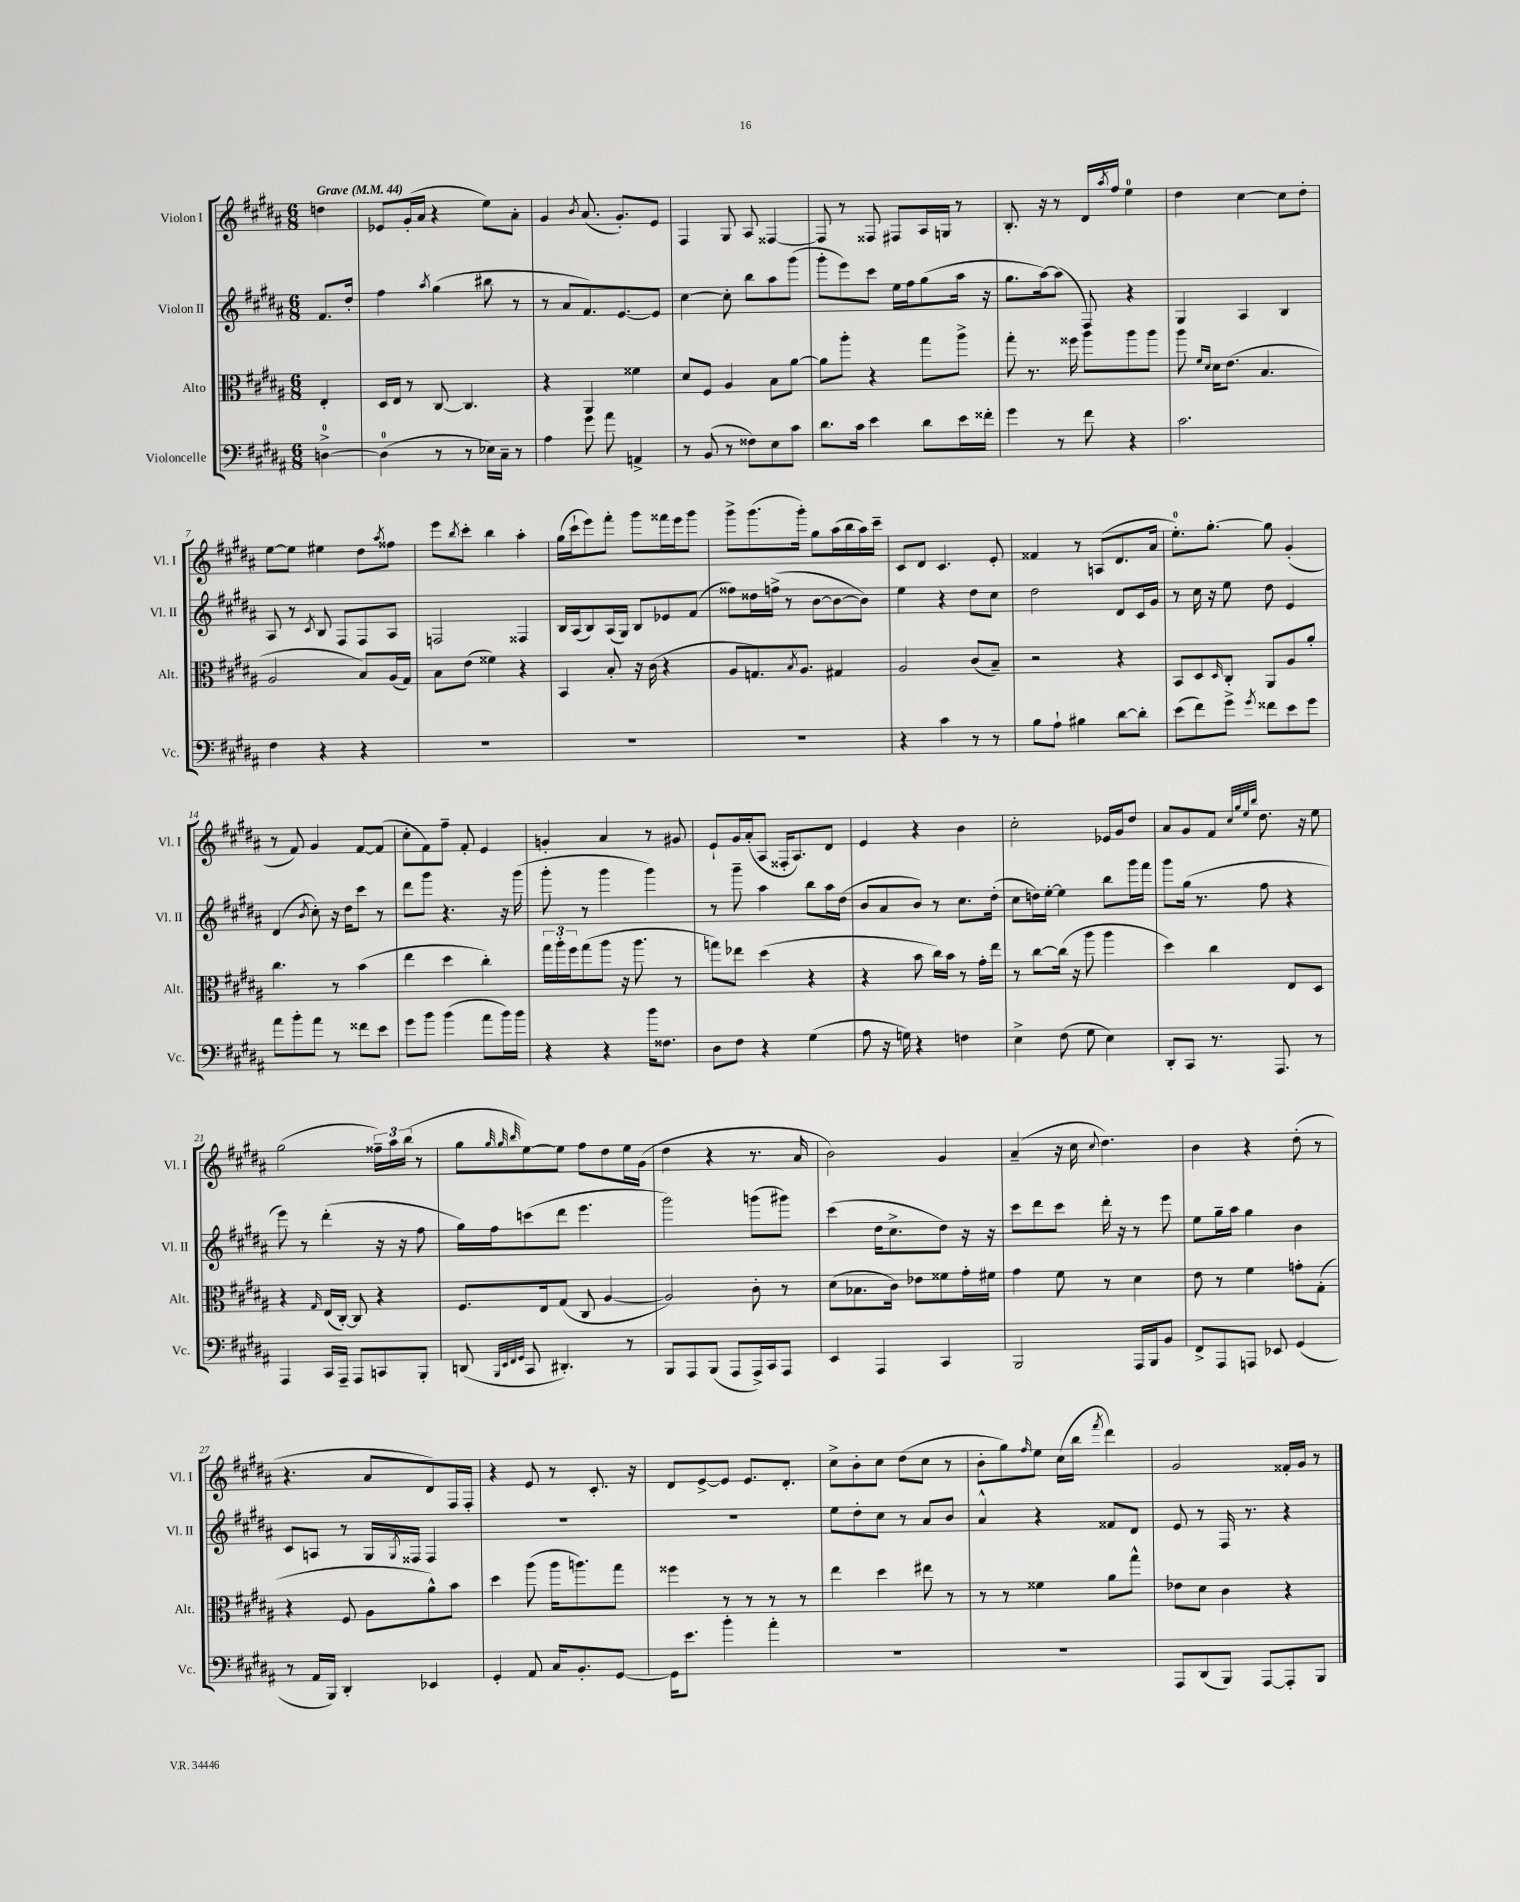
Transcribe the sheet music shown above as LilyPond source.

<<
\new StaffGroup <<
\new Staff = "s0" \with { instrumentName = "Violon I" shortInstrumentName = "Vl. I" } {
    \clef treble \key b \major \numericTimeSignature \time 6/8 \partial 4 \tempo "Grave" 4 = 44
    d''4 |
    ees'8 gis'16-.( ais'16 r4 e''8) ais'8-. |
    gis'4 \acciaccatura { b'8 } ais'8.( gis'8.-.) e'8 |
    fis4 gis8 ais8 fisis4~ |
    fisis8 r8 fisis8 fis8 ais16 g16 r8 |
    b8.-. r16 r8 dis'16 \acciaccatura { ais''8 } fis''16 e''4-0 |
    dis''4 cis''4~ cis''8 dis''8-. |
    e''8~ e''8 eis''4 dis''8 \acciaccatura { ais''8 } fisis''8 |
    e'''8 \acciaccatura { b''8 } cis'''8-. b''4 ais''4-. |
    gis''16( cis'''16-! e'''8) fis'''8-. gis'''8 fisis'''16 e'''16 gis'''8 |
    gis'''8-> gis'''8.( gis'''16-.) gis''8 ais''16( b''16 ais''16) cis'''16-- |
    cis'8 dis'8 cis'4. e'8-. |
    fisis'4 r8 a8( dis'8. ais'16 |
    e''8.-0-.) gis''8.~-. gis''8 gis'4-.( |
    r8 fis'8) gis'4 fis'8~ fis'8( |
    cis''8-. fis'8) fis''8-- fis'8-. e'4 |
    g'4-. ais'4 r8 gis'8 |
    e'8-! gis'16 ais'16-.( ais8 fisis16-. ais8.) dis'8 |
    e'4 r4 b'4 |
    cis''2-. ees'16 gis'16 dis''8 |
    ais'8 gis'8 fis'8 \grace { cis''32 gis''32 e''32 b''32 } dis''8. r16 e''8 |
    gis''2( \tuplet 3/2 { fisis''16--) ais''16 b''16( } r8 |
    gis''8 \grace { gis''32 gis''32 b''32 } e''8~) e''8 fis''8 dis''8 e''16 gis'16( |
    dis''4 r4 r8. ais'16 |
    b'2) gis'4 |
    ais'4--( r16 cis''16 \appoggiatura { cis''8 } dis''4.) |
    b'4 r4 dis''8-.( r8 |
    r4. ais'8 dis'8) fis16 fis16-. |
    r4 e'8 r8 cis'8.-. r16 |
    dis'8 e'8~-> e'8 e'8. dis'8.-. |
    cis''8-> b'8-. cis''8 dis''8( cis''8 r8 |
    b'8-. gis''8) \grace { fis''16 } e''8 cis''16( b''16 \acciaccatura { fis'''8 } dis'''4) |
    gis'2 fisis'16-. gis'16 r8 \bar "|." |
}
\new Staff = "s1" \with { instrumentName = "Violon II" shortInstrumentName = "Vl. II" } {
    \clef treble \key b \major \numericTimeSignature \time 6/8 \partial 4
    fis'8. dis''16-. |
    fis''4 \acciaccatura { ais''8 } gis''4( bis''8 r8 |
    r8 ais'8 fis'8.) e'8.~ e'8 |
    cis''4~ cis''8-. b''8 ais''8 gis'''8( |
    gis'''8-. e'''8) cis'''8 e''16 fis''16 gis''8( ais''16 r16 |
    gis''8. ais''16~) ais''8( fis8) r4 |
    gis4 ais4 b4 |
    ais8 r8 \acciaccatura { cis'8 } b8 fis8 fis8 ais8 |
    f2 fisis4 |
    b16 ais16( b8) ais16( gis16) b8 ees'8 fis'8( |
    fisis''8) disis''16 f''16->( r8 b'8~ b'8~ b'8) |
    e''4 r4 dis''8 cis''8 |
    dis''2 dis'8 cis'16 gis'16 |
    r8 cis''16 r16 e''8 dis''8 e'4 |
    dis'4( \acciaccatura { b'8 } cis''8-.) r16 dis''16 cis'''8 r8 |
    dis'''8 gis'''8 r4. r16 gis'''16( |
    gis'''8-. r8 gis'''4 gis'''4) |
    r8 gis'''8-- ais''4 b''8 ais''16 dis''16( |
    b'8 ais'8 b'8) r8 cis''8. dis''16-.( |
    cis''8 d''16) e''16~-. e''4 b''8 gis'''16 fis'''16 |
    gis'''8 gis''16( r8. fis''8 r4 |
    e'''8) r8 dis'''4-.( r16 r16 fis''8 |
    gis''16) fis''16 c'''8( dis'''8 e'''4. |
    gis'''2) g'''8( gis'''8) |
    cis'''4( dis''16 cis''8.-> dis''8) r16 r16 |
    cis'''8 dis'''8 cis'''8 dis'''16-. r16 r8 e'''8 |
    e''8 gis''16-- ais''16 gis''4 b'4 |
    cis'8 a8 r8 gis16 \acciaccatura { gis8 } fisis16 fisis4 |
    R2. |
    R2. |
    e''8 dis''8-. cis''8 r8 ais'8 b'8 |
    ais'4-^ r4 fisis'8 dis'8 |
    e'8 r8 fis16 r8. r4 \bar "|." |
}
\new Staff = "s2" \with { instrumentName = "Alto" shortInstrumentName = "Alt." } {
    \clef alto \key b \major \numericTimeSignature \time 6/8 \partial 4
    e4-. |
    dis16 e16 r8 cis8~ cis4. |
    r4 ais,4 fisis'4 |
    dis'8 fis8 ais4 b8 ais'8~ |
    ais'8 ais''8-. r4 gis''8 ais''8-> |
    gis''8-. r8. fisis''16 ais''8 ais''8 ais''8 |
    ais''8 \grace { fis'16 dis'16 } dis'16 e'8.( b4. |
    ais2 b8) ais16( gis16) |
    b8 e'8( fisis'4) r4 |
    b,4 b8-. r16 cis'16( r4 |
    ais8 g8.) \acciaccatura { b8 } ais8. gis4 |
    ais2 cis'8( b8--) |
    r2 r4 |
    b,8 dis8 \grace { dis16 } cis8-. ais,8 ais8 ais'8-. |
    cis''4. r8 b'4( |
    e''4 dis''4 cis''4-.) |
    \tuplet 3/2 { gis''16 ais''16-. fis''16 } gis''8( ais''8 r16 ais''8. r8 |
    g''8) ees''8 dis''4( r4 |
    r4 b'8 cis''16) b'16 r8 gis'16-. e''16 |
    r8 cis''8~ cis''16( r16 ais''8 ais''4 |
    dis''4) cis''4 e8 dis8 |
    r4 \grace { gis16 } e16( cis16~-.) cis8 r4 |
    fis8. e16 gis8( cis8 ais4~ |
    ais2) cis'8-. r8 |
    dis'8( bes8. cis'16) ees'8 fisis'8 gis'16-. fis'16 |
    gis'4 fis'8 r8 dis'4 |
    e'8 r8 fis'4 g'8-. gis8-.( |
    r4 fis8 ais8 ais'8-^) b'8 |
    dis''4 ais''8( ais''16 a''8.) gis''8 |
    fisis''4 r8 r8 r8 r8 |
    e''4 dis''4 eis''8 r8 |
    r8 r8 fisis'4 ais'8 gis''8-^ |
    ees'8 dis'8 cis'4 r4 \bar "|." |
}
\new Staff = "s3" \with { instrumentName = "Violoncelle" shortInstrumentName = "Vc." } {
    \clef bass \key b \major \numericTimeSignature \time 6/8 \partial 4
    d4-0~-> |
    d4-0( r8 r8 ees16) cis16-- r8 |
    ais4 gis'8 ais'8 a,4-> |
    r8 b,8( r8 fisis8) e8 cis'8 |
    dis'8. cis'16 e'4 dis'8 e'16 fisis'16-. |
    gis'4 r8 fis'8 r4 |
    cis'2. |
    fis4 r4 r4 |
    R2. |
    R2. |
    R2. |
    r4 cis'4 r8 r8 |
    b8 ais8-! bis4 dis'8~ dis'8-. |
    e'8( fis'8) gis'8-> \acciaccatura { gis'8 } fisis'8 e'8 gis'8 |
    ais'8 b'8-. ais'8 r8 fisis'8 e'8 |
    gis'8 b'8 b'4( ais'8 b'16) b'16 |
    r4 r4 b'16 fisis8. |
    dis8 fis8 r4 gis4( |
    ais8 r16 g16) r4 f4 |
    e4-> fis8( gis8 e4) |
    dis,8-. cis,8 r8. ais,,8. r8 |
    ais,,4 cis,16 ais,,16-- ais,,8 c,8 b,,8-. |
    d,8( \grace { b,,32 e,32 fis,32 gis,32 } cis,8 dis,4.-.) r8 |
    b,,8 ais,,8 b,,8( ais,,8 ais,,16->) cis,16 ais,,8 |
    e,4 ais,,4 cis,4 |
    b,,2 ais,,16 b,,16 b,8 |
    fis,8-> ais,,8 a,,8 ees,8 gis,4( |
    r8 ais,16 b,,16) dis,4-. ees,4 |
    gis,4-. ais,8 cis16 b,8.-. gis,8~ |
    gis,16 e'8. b'4-. ais'4-. |
    R2. |
    R2. |
    ais,,8 dis,8( b,,8) ais,,8~ ais,,8-. b,,8 \bar "|." |
}
>>
>>
